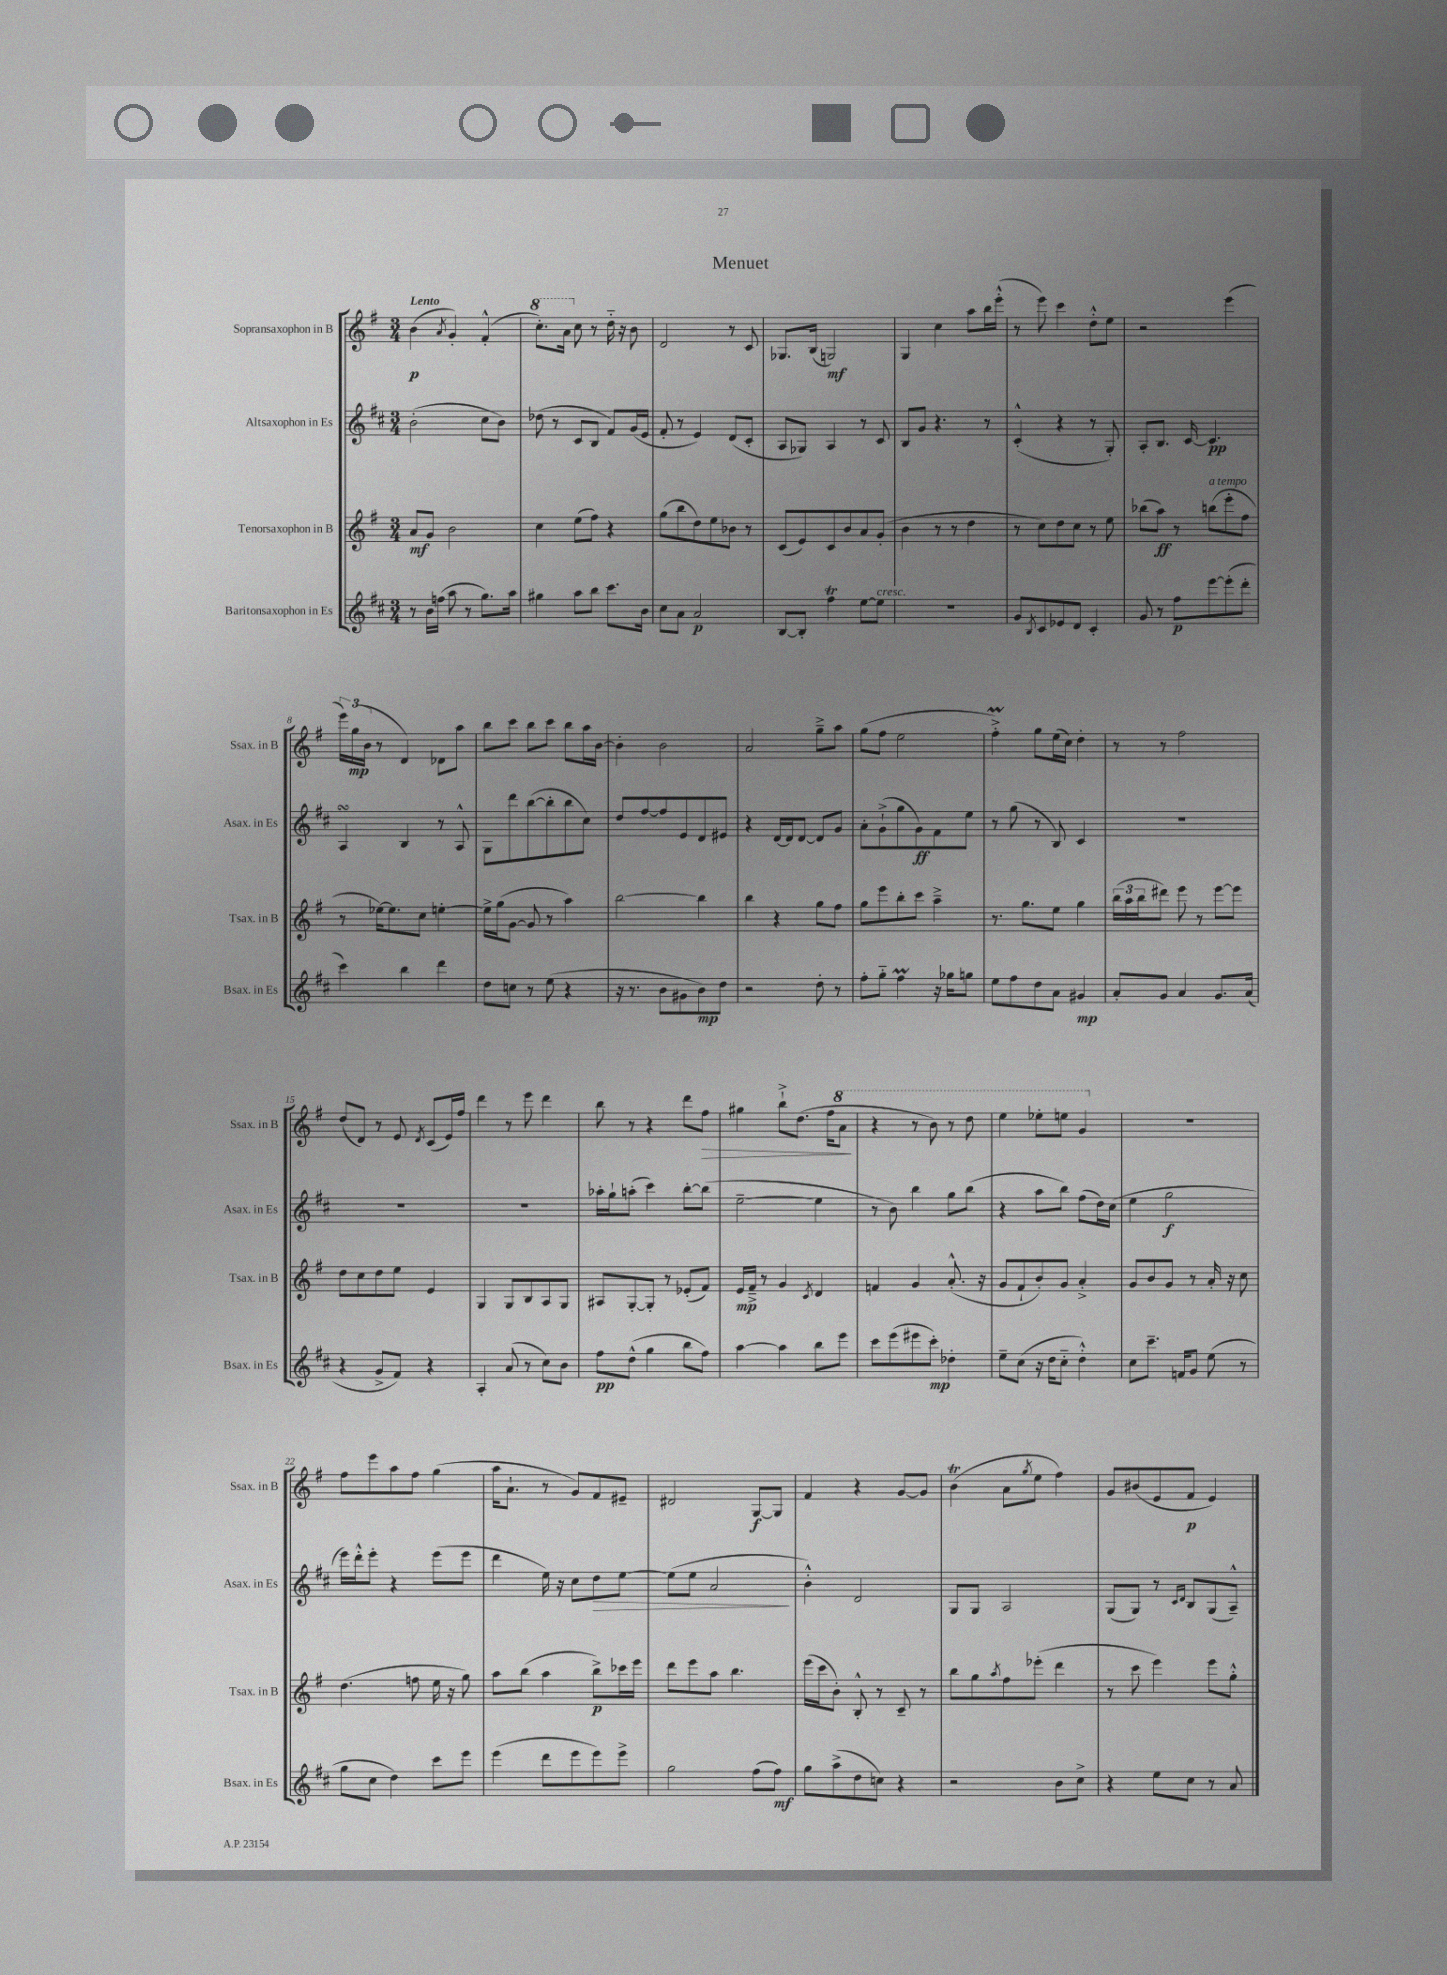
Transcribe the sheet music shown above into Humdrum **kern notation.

**kern	**dynam	**kern	**dynam	**kern	**dynam	**kern	**dynam
*part4	*part4	*part3	*part3	*part2	*part2	*part1	*part1
*staff4	*staff4	*staff3	*staff3	*staff2	*staff2	*staff1	*staff1
*I"Baritonsaxophon in Es	*	*I"Tenorsaxophon in B	*	*I"Altsaxophon in Es	*	*I"Sopransaxophon in B	*
*I'Bsax. in Es	*	*I'Tsax. in B	*	*I'Asax. in Es	*	*I'Ssax. in B	*
*clefG2	*	*clefG2	*	*clefG2	*	*clefG2	*
*k[f#c#]	*	*k[f#]	*	*k[f#c#]	*	*k[f#]	*
*M3/4	*	*M3/4	*	*M3/4	*	*M3/4	*
=1	=1	=1	=1	=1	=1	=1	=1
!	!	!	!	!	!	!LO:TX:a:B:t=Lento	!
8r	.	8a/L	mf	(2b'\	.	(4b\	p
16b\LL	.	8g/J	.	.	.	.	.
(16ffn\JJ	.	.	.	.	.	.	.
.	.	.	.	.	.	8qa/	.
8aa\	.	2b\	.	.	.	4g'/)	.
8r	.	.	.	.	.	.	.
8.gg\L)	.	.	.	8cc#\L	.	(4f#'^^/	.
.	.	.	.	8b\J)	.	.	.
16aa\Jk	.	.	.	.	.	.	.
=2	=2	=2	=2	=2	=2	=2	=2
*	*	*	*	*	*	*8va	*
4gg#X\	.	4cc\	.	(8dd-X\	.	8.ccc'\L)	.
.	.	.	.	8r	.	.	.
.	.	.	.	.	.	16aa\Jk	.
*	*	*	*	*	*	*X8va	*
8aa\L	.	(8ee\L	.	8c#/L	.	8cc\	.
8bb\J	.	8ff#\J)	.	8B/J	.	8r	.
8.ccc#\L	.	4r	.	8f#/L)	.	16dd\	.
.	.	.	.	.	.	16r	.
.	.	.	.	(16g/L	.	8b\	.
16b\Jk	.	.	.	16e/JJ	.	.	.
=3	=3	=3	=3	=3	=3	=3	=3
8cc#\L	.	(8gg\L	.	8f#'/	.	2d/	.
8a\J	.	8bb\	.	8r	.	.	.
2a/	p	8dd\)	.	4e/)	.	.	.
.	.	8ee\	.	.	.	.	.
.	.	8b-X\J	.	(8d/L	.	8r	.
.	.	8r	.	8c#'/J	.	8c/	.
=4	=4	=4	=4	=4	=4	=4	=4
[8B/L	.	(8c/L	.	8A/L	.	8.G-X/L	.
8B'/J]	.	8e/)	.	8G-X/J)	.	.	.
.	.	.	.	.	.	(16B/Jk	.
4ff#t\	.	8c/	.	4A/	.	2Gn/)	mf
.	.	8b/	.	.	.	.	.
[8ee\L	.	8a/	.	8r	.	.	.
!LO:TX:a:i:t=cresc.	!	!	!	!	!	!	!
8ee\J]	.	(8g'/J	.	8c#/	.	.	.
=5	=5	=5	=5	=5	=5	=5	=5
2.r	.	4b\	.	8B/L	.	4G/	.
.	.	.	.	8g/J	.	.	.
.	.	8r	.	4.r	.	4cc\	.
.	.	8r	.	.	.	.	.
.	.	4dd\	.	.	.	8aa\L	.
.	.	.	.	8r	.	16bb\L	.
.	.	.	.	.	.	(16eee'^^\JJ	.
=6	=6	=6	=6	=6	=6	=6	=6
8g/L	.	8r	.	(4c#'^^/	.	8r	.
8qB/	.	.	.	.	.	.	.
8c#/	.	8cc\L)	.	.	.	8eee\)	.
8e-X/	.	8dd\	.	4r	.	4ccc\	.
8d/J	.	8cc\J	.	.	.	.	.
4c#'/	.	8r	.	8r	.	8dd'^^\L	.
.	.	8ee\	.	8G'/)	.	8ee\J	.
=7	=7	=7	=7	=7	=7	=7	=7
8g/	.	(8bb-X\L	.	8A'/L	.	2r	.
8r	.	8aa\J)	ff	8.B/J	.	.	.
8ff#\L	p	8r	.	.	.	.	.
.	.	.	.	[16c#/	.	.	.
!	!	!LO:TX:a:i:t=a tempo	!	!	!	!	!
[8eee\	.	(8bbn\L	.	4.c#/]	pp	.	.
(8eee'\]	.	8eee'\	.	.	.	(4eee\	.
8ddd'\J	.	8ff#\J	.	.	.	.	.
!!LO:LB:g=z
=8	=8	=8	=8	=8	=8	=8	=8
4ccc#\)	.	8r	.	4AsSSS/	.	24eee\LL)	.
.	.	.	.	.	.	(24gg\	mp
.	.	.	.	.	.	24b\JJ	.
.	.	[16ee-X\KL)	.	.	.	8r	.
.	.	8.ee-\]	.	.	.	.	.
4bb\	.	.	.	4B/	.	4d/)	.
.	.	8cc\J	.	.	.	.	.
4ddd\	.	[4een'\	.	8r	.	8d-X\L	.
.	.	.	.	8A^^/	.	8aa\J	.
=9	=9	=9	=9	=9	=9	=9	=9
8dd\L	.	16ee^\LL]	.	8G\L	.	8bb\L	.
.	.	(16gg\J	.	.	.	.	.
8ccn\J	.	[8g\J	.	8ddd\	.	8ccc\J	.
8r	.	8g/]	.	([8bb\	.	8bb\L	.
(8ee\	.	8r	.	8bb'\]	.	8ccc\J	.
4r	.	4aa\)	.	8bb\	.	8bb\L	.
.	.	.	.	8cc#\J)	.	16aa\L	.
.	.	.	.	.	.	[16b\JJ	.
=10	=10	=10	=10	=10	=10	=10	=10
16r	.	[2bb\	.	8dd/L	.	4b'\]	.
8.r	.	.	.	.	.	.	.
.	.	.	.	[8ff#/	.	.	.
8b\L	.	.	.	8ff#/]	.	2b\	.
8g#X\	.	.	.	8e/	.	.	.
8b\)	mp	4bb\]	.	8d/	.	.	.
8dd\J	.	.	.	8e#X/J	.	.	.
=11	=11	=11	=11	=11	=11	=11	=11
2r	.	4bb\	.	4r	.	2a/	.
.	.	4r	.	[16d/LL	.	.	.
.	.	.	.	16d/J]	.	.	.
.	.	.	.	[8d/J	.	.	.
8dd'\	.	8gg\L	.	8d/L]	.	8gg~^\L	.
8r	.	8ff#\J	.	8g/J	.	8aa\J	.
=12	=12	=12	=12	=12	=12	=12	=12
8ff#'\L	.	8gg\L	.	8a'\L	.	(8gg\L	.
8gg\J	.	8eee\	.	(8g`^\	.	8ff#\J	.
4ff#m\	.	8bb'\	.	8gg\	.	2ee\	.
.	.	8ccc\J	.	8g\)	ff	.	.
16r	.	4aa~^\	.	8f#\	.	.	.
16gg-X\KL	.	.	.	.	.	.	.
8ggn\J	.	.	.	8ee\J	.	.	.
=13	=13	=13	=13	=13	=13	=13	=13
8ee\L	.	8.r	.	8r	.	4ff#m'^\)	.
8ff#\	.	.	.	(8gg\	.	.	.
.	.	8.gg\L	.	.	.	.	.
8dd\	.	.	.	8r	.	8gg\L	.
8a\J	.	8ee\J	.	8B/)	.	(16ee\L	.
.	.	.	.	.	.	16cc\JJ)	.
4g#X/	mp	4gg\	.	4c#/	.	4dd'\	.
=14	=14	=14	=14	=14	=14	=14	=14
8a'/L	.	(24bb\LL	.	2.r	.	8r	.
.	.	24aa\	.	.	.	.	.
.	.	24bb\J	.	.	.	.	.
8g/J	.	8ddd#X\J)	.	.	.	8r	.
4a/	.	8eee\	.	.	.	2ff#\	.
.	.	8r	.	.	.	.	.
8.g/L	.	[8eee\L	.	.	.	.	.
.	.	8eee\J]	.	.	.	.	.
(16a/Jk	.	.	.	.	.	.	.
!!LO:LB:g=z
=15	=15	=15	=15	=15	=15	=15	=15
4r	.	8dd\L	.	2.r	.	(8dd/L	.
.	.	8cc\	.	.	.	8d/J)	.
8g^/L	.	8dd\	.	.	.	8r	.
8f#/J)	.	8ee\J	.	.	.	8e/	.
.	.	.	.	.	.	8qd/	.
4r	.	4e/	.	.	.	(8c/L	.
.	.	.	.	.	.	16e/L)	.
.	.	.	.	.	.	16ff#/JJ	.
=16	=16	=16	=16	=16	=16	=16	=16
4A'/	.	4G/	.	2.r	.	4ddd\	.
(8a/	.	8G/L	.	.	.	8r	.
8r	.	8B/	.	.	.	8eee\	.
8cc#\L)	.	8A/	.	.	.	4ddd\	.
8b\J	.	8G/J	.	.	.	.	.
=17	=17	=17	=17	=17	=17	=17	=17
8ff#\L	pp	8A#X/L	.	16aa-X'\LL	.	8bb\	.
.	.	.	.	16gg`\J	.	.	.
(8dd^^\J	.	[8G'/	.	(8aan'\J	.	8r	.
4gg\	.	8G'/J]	.	4ccc#\)	.	4r	.
.	.	8r	.	.	.	.	.
8bb\L	.	(8e-X'/L	.	[8bb'\L	.	8ddd\L	.
!	!	!	!	!	!	!	!LO:HP:b
8ff#\J)	.	8f#/J)	.	(8bb\J]	.	8ff#\J	>
=18	=18	=18	=18	=18	=18	=18	=18
[4aa\	.	16e/LL	mp	[2ee~\	.	4gg#X\	.
.	.	16f#~^/JJ	.	.	.	.	.
.	.	8r	.	.	.	.	.
4aa\]	.	4g/	.	.	.	8bb`^\L	.
.	.	.	.	.	.	(8.dd\J	.
.	.	8qc/	.	.	.	.	.
8bb\L	.	4d/	.	4ee\]	.	.	.
.	.	.	.	.	.	16ff#\KL	.
*	*	*	*	*	*	*8va	*
8eee\J	.	.	.	.	.	8aa\J	.
.	.	.	.	.	.	.	]
=19	=19	=19	=19	=19	=19	=19	=19
8ccc#\L	.	4fn/	.	8r	.	4r	.
(8eee\	.	.	.	8b\)	.	.	.
8eee#X\	.	4g/	.	4bb\	.	8r	.
8ccc#'\J)	mp	.	.	.	.	8bb\)	.
4dd-X'\	.	(8.a'^^/	.	8gg\L	.	8r	.
.	.	.	.	(8bb\J	.	8ddd\	.
.	.	16r	.	.	.	.	.
=20	=20	=20	=20	=20	=20	=20	=20
8ee~\L	.	8g/L	.	4r	.	4eee\	.
(8cc#\J	.	8f#`/	.	.	.	.	.
16r	.	8b'/)	.	8aa\L	.	8eee-X'\L	.
16dd\KL	.	.	.	.	.	.	.
8cc#\J	.	8g/J	.	8bb\J)	.	8eeen\J	.
4dd'^^\)	.	4a'^/	.	(8ff#\L	.	4gg/	.
.	.	.	.	16dd\L)	.	.	.
.	.	.	.	(16cc#\JJ	.	.	.
=21	=21	=21	=21	=21	=21	=21	=21
*	*	*	*	*	*	*X8va	*
8cc#\L	.	8g/L	.	4ee\	.	2.r	.
8.ccc#~\J	.	8b/	.	.	.	.	.
.	.	8g/J	.	2gg\	f	.	.
16fn/KL	.	.	.	.	.	.	.
8g/J	.	8r	.	.	.	.	.
(8ee\	.	16a'/	.	.	.	.	.
.	.	16r	.	.	.	.	.
8r	.	8cc\	.	.	.	.	.
!!LO:LB:g=z
=22	=22	=22	=22	=22	=22	=22	=22
8gg\L	.	(4.dd\	.	16eee\LL)	.	8ff#\L	.
.	.	.	.	16ddd'^^\J	.	.	.
8cc#\J	.	.	.	8eee'\J	.	8eee\	.
4dd\)	.	.	.	4r	.	8aa\	.
.	.	8ffn\	.	.	.	8ff#\J	.
8ccc#\L	.	16ee\	.	(8eee\L	.	(4gg\	.
.	.	16r	.	.	.	.	.
8eee\J	.	8gg\)	.	8eee\J	.	.	.
=23	=23	=23	=23	=23	=23	=23	=23
(4eee\	.	8aa\L	.	4ddd\	.	16aa\KL	.
.	.	.	.	.	.	8.a`\J	.
.	.	(8bb\J	.	.	.	.	.
8ddd\L	.	4aa\	.	16ee\)	.	8r	.
.	.	.	.	16r	.	.	.
8eee\	.	.	.	8cc#\L	.	8g/L)	.
!	!	!	!	!	!LO:HP:b	!	!
8eee\)	.	8bb^\L)	p	8dd\	>	8f#/	.
8eee^\J	.	16ccc-X\L	.	[8ee\J	.	8e#X~/J	.
.	.	16eee\JJ	.	.	.	.	.
=24	=24	=24	=24	=24	=24	=24	=24
2gg\	.	8ddd\L	.	(8ee\L]	.	2d#X/	.
.	.	8eee\	.	8ee\J	.	.	.
.	.	8aa\J	.	2a/	.	.	.
.	.	4.bb\	.	.	.	.	.
(8ff#\L	.	.	.	.	.	[8G/L	f
8ff#\J)	mf	.	.	.	.	8G/J]	.
.	.	.	.	.	]	.	.
=25	=25	=25	=25	=25	=25	=25	=25
8gg\L	.	(16eee\LL	.	4b'^^\)	.	4f#/	.
.	.	16ccc\J	.	.	.	.	.
(8aa^\	.	8b'\J)	.	.	.	.	.
8dd\	.	8B'^^/	.	2d/	.	4r	.
8ccn\J)	.	8r	.	.	.	.	.
4r	.	8c~/	.	.	.	[8g/L	.
.	.	8r	.	.	.	8g/J]	.
=26	=26	=26	=26	=26	=26	=26	=26
2r	.	8bb\L	.	8G/L	.	(4bt\	.
.	.	8gg\	.	8G/J	.	.	.
.	.	8qaa/	.	.	.	.	.
.	.	8ff#\	.	2A/	.	8a\L	.
.	.	.	.	.	.	8qgg/	.
.	.	(8eee-X'\J	.	.	.	8ee\J	.
8b\L	.	4ddd\	.	.	.	4ff#\)	.
8cc#^\J	.	.	.	.	.	.	.
=27	=27	=27	=27	=27	=27	=27	=27
4r	.	8r	.	(8G/L	.	8g/L	.
.	.	8ccc\	.	8G/J)	.	(8b#X/	.
8ee\L	.	4eee\)	.	8r	.	8e/	.
.	.	.	.	16qqc#/LL	.	.	.
.	.	.	.	16qqd/JJ	.	.	.
8cc#\J	.	.	.	8B/L	.	8f#/J	p
8r	.	8eee\L	.	(8G/	.	4e/)	.
8a/	.	8gg'^^\J	.	8A~^^/J)	.	.	.
==	==	==	==	==	==	==	==
*-	*-	*-	*-	*-	*-	*-	*-
